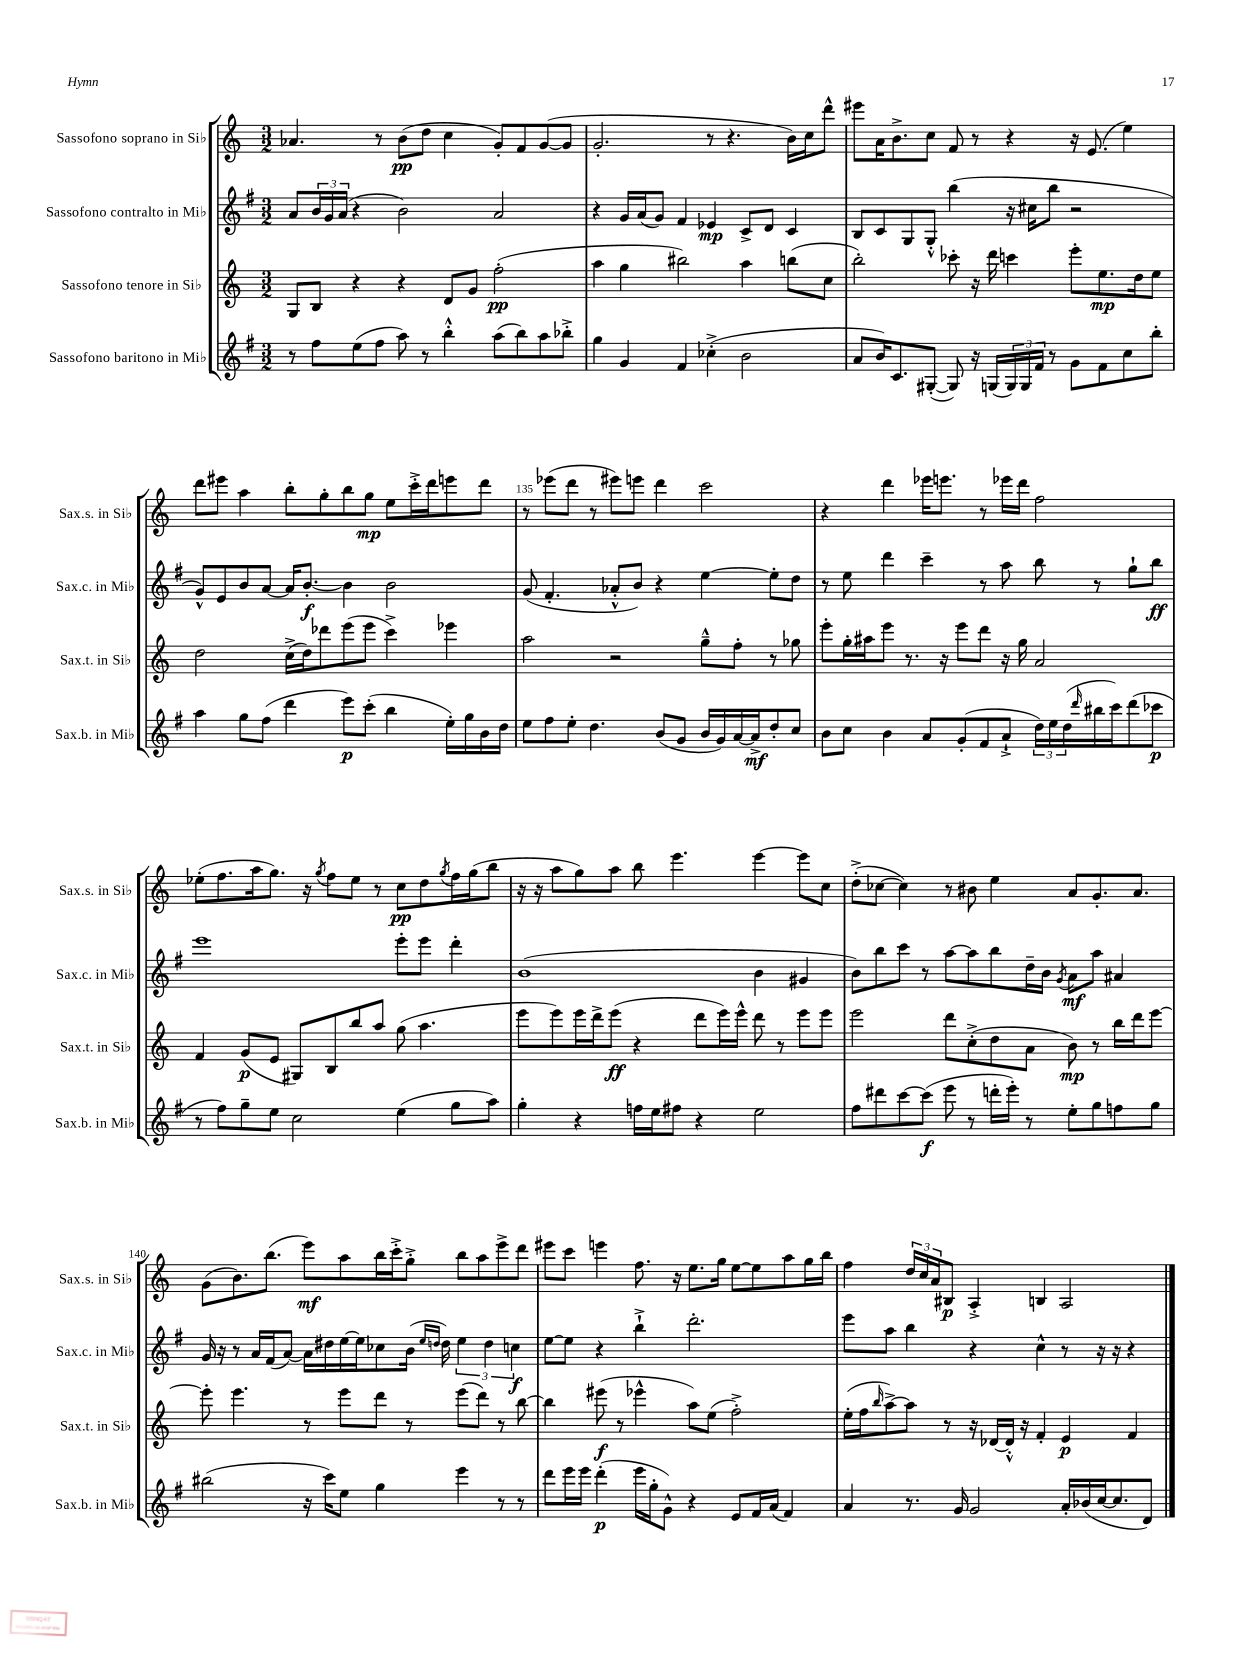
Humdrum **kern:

**kern	**kern	**kern	**kern
*staff4	*staff3	*staff2	*staff1
*clefG2	*clefG2	*clefG2	*clefG2
*k[f#]	*k[]	*k[f#]	*k[]
*M3/2	*M3/2	*M3/2	*M3/2
8r	8G	8a	4.a-
8ff#	8B	24b	.
.	.	24g	.
.	.	(24a	.
(8ee	4r	4r	.
8ff#	.	.	8r
8aa)	4r	2b)	(8b
8r	.	.	8dd
4bb'^^	8d	.	4cc
.	8g	.	.
(8aa	(2ff'	2a	8g')
8bb)	.	.	8f
8aa	.	.	([8g
8bb-'^	.	.	8g]
=	=	=	=
4gg	4aa	4r	2.g'
4g	4gg	16g	.
.	.	(16a	.
.	.	8g)	.
4f#	2bb#)	4f#	.
(4cc-'^	.	4e-	8r
.	.	.	4.r
2b	4aa	8c^	.
.	.	8d	.
.	(8bb	4c	16b)
.	.	.	16cc
.	8cc	.	8ddd^^
=	=	=	=
8a	2bb')	8B	8eee#
16b)	.	8c	16a
8.c	.	.	8.b^
.	.	8G	.
([8G#'	.	8G'^^	8cc
8G#])	8ccc-'	(4bb	8f
16r	16r	.	8r
(16G	16ddd	.	.
24G)	4ccc	16r	4r
24G	.	.	.
.	.	16cc#	.
24f#	.	.	.
8r	.	8bb	.
8g	8eee'	2r	16r
.	.	.	(8.e
8f#	8.ee	.	.
8cc	.	.	4ee)
.	16dd	.	.
8bb'	8ee	.	.
=	=	=	=
4aa	2dd	8g^^)	8ddd
.	.	8e	8eee#
8gg	.	8b	4aa
(8ff#	.	[8a	.
4ddd	(16cc^	16a]	8bb'
.	16dd)	[8.b'	.
.	8ddd-	.	8gg'
8eee)	(8eee	4b]	8bb
(8ccc'	8eee	.	8gg
4bb	4ccc^)	2b	8ee
.	.	.	16ccc'^
.	.	.	16ddd
16ee')	4eee-	.	8eee
16gg	.	.	.
16b	.	.	8ddd
16dd	.	.	.
=	=	=	=
8ee	2aa	(8g	8r
8ff#	.	4.f#'	(8eee-
8ee'	.	.	8ddd
4.dd	.	.	8r
.	2r	8a-'^^	8eee#)
.	.	8b)	8eee
(8b	.	4r	4ddd
8g	.	.	.
16b	8gg~^^	[4ee	2ccc
16g)	.	.	.
[16a	8ff'	.	.
16a^]	.	.	.
8dd'	8r	8ee']	.
8cc	8gg-	8dd	.
=	=	=	=
8b	8eee'	8r	4r
8cc	16gg'	8ee	.
.	16aa#	.	.
4b	8eee	4ddd	4ddd
.	8.r	.	.
8a	.	4ccc~	16eee-
.	16r	.	8.eee
(8g'	8eee	.	.
8f#	8ddd	8r	8r
8a`^	16r	8aa	16eee-
.	16gg	.	16ddd
24dd)	2a	8bb	2ff
24ee	.	.	.
(24dd	.	.	.
16qqddd	.	.	.
16bb#	.	8r	.
16ccc)	.	.	.
(8ddd	.	8gg`	.
8ccc-	.	8bb	.
=	=	=	=
8r	4f	1eee	(8ee-'
8ff#)	.	.	8.ff
8gg~	(8g	.	.
.	.	.	16aa
8ee	8e	.	8.gg)
2cc	8G#)	.	.
.	.	.	16r
.	.	.	8qgg
.	8B	.	8ff
.	8bb	.	8ee-
.	8aa	.	8r
(4ee	(8gg	8eee'	8cc
.	4.aa	8eee	8dd
.	.	.	8qgg
8gg	.	4ddd'	16ff
.	.	.	(16gg
8aa)	.	.	8bb
=	=	=	=
4gg'	8eee	(1b	16r
.	.	.	16r
.	8eee)	.	8aa
4r	16eee	.	8gg)
.	16ddd^	.	.
.	(8eee	.	8aa
16ff	4r	.	8bb
16ee	.	.	.
8ff#	.	.	4.eee
4r	8ddd	.	.
.	16eee)	.	.
.	16eee^^	.	.
2ee	8ddd	4b	[4eee
.	8r	.	.
.	8eee	4g#	8eee]
.	8eee	.	8cc
=	=	=	=
8ff#	2eee	8b)	(8dd'^
8ddd#	.	8bb	[8cc-
[8ccc	.	8ccc	4cc-])
(8ccc]	.	8r	.
8eee	8ddd	[8aa	8r
8r	(8cc'^	8aa]	8b#
16ddd'	8dd	8bb	4ee
16eee')	.	.	.
8r	8a	16dd~	.
.	.	16b	.
.	.	8qg	.
8ee'	8b)	8a	8a
8gg	8r	8aa	8.g'
8ff	16bb	4a#	.
.	16ddd	.	8.a
8gg	[8eee	.	.
=	=	=	=
(2bb#	8eee']	16g	(8g
.	.	16r	.
.	4.eee	8r	8.b)
.	.	16a	.
.	.	(16f#	(8.bb
.	.	[8a)	.
16r	8r	16a]	8eee)
16ccc)	.	16dd#	.
8ee	8eee	[16ee	8aa
.	.	16ee]	.
4gg	8ddd	8cc-	16bb
.	.	.	16ccc'^
.	8r	(16b	8gg'^
.	.	16qqee	.
.	.	16qqdd	.
.	.	16dd)	.
4eee	(8eee	6ee	8bb
.	8ddd)	.	8aa
.	.	6dd	.
8r	8r	.	8eee^
.	.	6cc	.
8r	[8bb	.	8ddd
=	=	=	=
8ddd	4bb]	[8ee	8eee#
16eee	.	8ee]	8ccc
16eee	.	.	.
(4ddd'	(8eee#	4r	4eee
.	8r	.	.
16eee	4eee-^^	4bb`^	8.ff
16gg'	.	.	.
8g^^)	.	.	.
.	.	.	16r
4r	8aa)	2.ddd'	8.ee
.	(8ee	.	.
.	.	.	16gg
8e	2ff'^)	.	[8ee
16f#	.	.	8ee]
(16a	.	.	.
4f#)	.	.	8aa
.	.	.	16gg
.	.	.	16bb
=	=	=	=
4a	(16ee'	8eee	4ff
.	16ff	.	.
.	16qqbb	.	.
.	[8aa^)	8aa	.
8.r	8aa]	4bb	24dd
.	.	.	24cc
.	.	.	24a
.	8r	.	8B#
16g	.	.	.
2g	16r	4r	4A'^
.	[16d-	.	.
.	16d-'^^]	.	.
.	16r	.	.
.	4f'	4cc^^	4B
16a'	4e	8r	2A
(16b-	.	.	.
[16cc	.	16r	.
8.cc]	.	16r	.
.	4f	4r	.
8d)	.	.	.
==	==	==	==
*-	*-	*-	*-
